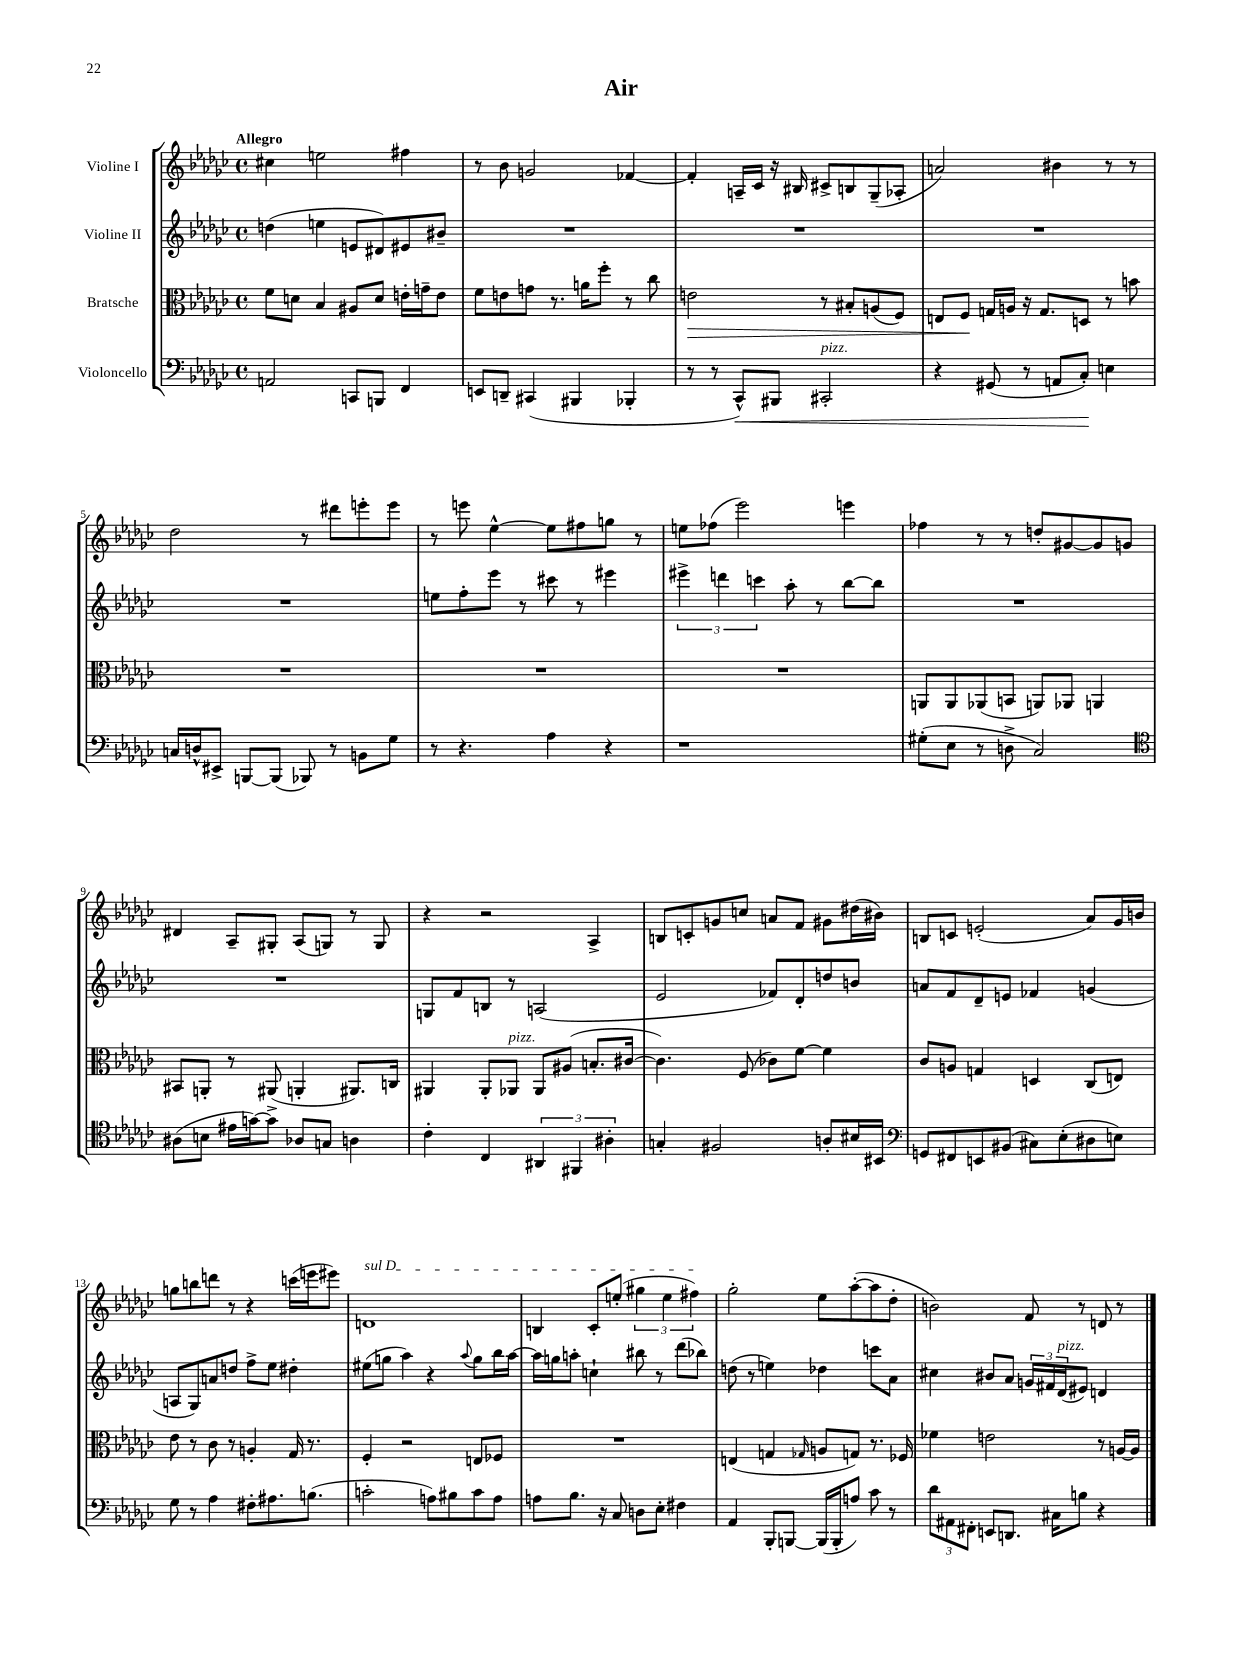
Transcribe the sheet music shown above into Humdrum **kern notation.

**kern	**kern	**kern	**kern
*staff4	*staff3	*staff2	*staff1
*clefF4	*clefC3	*clefG2	*clefG2
*k[b-e-a-d-g-c-]	*k[b-e-a-d-g-c-]	*k[b-e-a-d-g-c-]	*k[b-e-a-d-g-c-]
*M4/4	*M4/4	*M4/4	*M4/4
*met(c)	*met(c)	*met(c)	*met(c)
2AA	8f	(4dd	4cc#
.	8d	.	.
.	4B-	4ee	2ee
8CC	8A#	8e	.
8BBB	8d	8d#)	.
4FF	16e'	8e#	4ff#
.	16g~	.	.
.	8e	8b#~	.
=	=	=	=
8EE	8f	1r	8r
8DD~	8e	.	8b-
(4CC#	8g	.	2g
.	8.r	.	.
4BBB#	.	.	.
.	16a	.	.
.	8ff'	.	.
4BBB-'	8r	.	[4f-
.	8cc-	.	.
=	=	=	=
8r	2e	1r	4f-']
8r	.	.	.
8CC-^^)	.	.	16A~
.	.	.	16c-
8BBB#	.	.	16r
.	.	.	16B#
2CC#'	8r	.	8c#^
.	8B#'	.	8B
.	(8A	.	(8G-~
.	8F)	.	8A-'
=	=	=	=
4r	8E	1r	2a)
.	8F	.	.
(8GG#	16G	.	.
.	16A	.	.
8r	16r	.	.
.	8.G	.	.
8AA	.	.	4b#
8C-')	8D	.	.
4E	8r	.	8r
.	8b	.	8r
=	=	=	=
16C	1r	1r	2dd-
16D^^	.	.	.
8EE#^	.	.	.
[8BBB	.	.	.
(8BBB]	.	.	.
8BBB-)	.	.	8r
8r	.	.	8ddd#
8BB	.	.	8eee'
8G-	.	.	8eee
=	=	=	=
8r	1r	8ee	8r
4.r	.	8ff'	8eee
.	.	8eee-	[4ee-^^
.	.	8r	.
4A-	.	8ccc#	8ee-]
.	.	8r	8ff#
4r	.	4eee#	8gg
.	.	.	8r
=	=	=	=
1r	1r	6eee#^	8ee
.	.	.	(8ff-
.	.	6ddd	.
.	.	.	2eee-)
.	.	6ccc	.
.	.	8aa-'	.
.	.	8r	.
.	.	[8bb-	4eee
.	.	8bb-]	.
=	=	=	=
(8G#'	8AA	1r	4ff-
8E-	8AA	.	.
8r	(8AA-	.	8r
8D^	8BB	.	8r
2C-)	8AA)	.	8dd'
.	8AA-	.	[8g#
.	4AA	.	8g#]
.	.	.	8g
=	=	=	=
*clefC4	*	*	*
(8A#	8BB#	1r	4d#
8B	8AA'	.	.
16e#	8r	.	8A-~
[16g)	.	.	.
8g^]	(8AA#	.	8G#'
8A-	4AA'	.	(8A-
8G	.	.	8G)
4A	8.AA#)	.	8r
.	.	.	8G
.	16C	.	.
=	=	=	=
4c-'	4AA#	8G	4r
.	.	8f	.
4C-	8AA#'	8B	2r
.	8AA-	8r	.
6AA#	8AA-	(2A	.
.	(8A#	.	.
6FF#	.	.	.
.	8.B'	.	4A-^
6A#'	.	.	.
.	[16c#	.	.
=	=	=	=
4G'	4.c#])	2e-	8B
.	.	.	8c'
2F#	.	.	8g
.	(8F	.	8cc
.	8c-)	8f-)	8a
.	[8f	8d-'	8f
8A'	4f]	8dd	8g#
16B#	.	8b	(16dd#
16BB#	.	.	16b#)
=	=	=	=
*clefF4	*	*	*
8GG	8c-	8a	8B
8FF#	8A	8f	8c
8EE	4G	8d-~	(2e'
(8BB#	.	8e	.
8C#)	4D	4f-	.
(8E-'	.	.	.
8D#	(8C-	(4g	8a-)
8E)	8E)	.	16g-
.	.	.	16b
=	=	=	=
8G-	8e-	8A	8gg
8r	8r	8G-)	8bb
4A-	8c-	8a	8ddd
.	8r	8dd	8r
8F#'	4A'	8ff^	4r
8.A#	.	8ee-	.
.	16G-	4dd#'	(16ccc
(8.B	8.r	.	16eee
.	.	.	8eee#)
=	=	=	=
2c'	4F'	(8ee#	1d
.	.	8gg	.
.	2r	4aa-)	.
8A)	.	4r	.
8B#	.	.	.
.	.	8qqaa-	.
8c	8E	8gg	.
8A	8F-	16bb-	.
.	.	[16aa-	.
=	=	=	=
8A	1r	16aa-]	4B
.	.	16gg	.
8.B-	.	8aa'	.
.	.	4cc`	8c-'
16r	.	.	.
8C-	.	.	(8ee'
8D	.	8bb#	6gg#
8E-'	.	8r	.
.	.	.	6ee
4F#	.	(8ddd-	.
.	.	.	6ff#)
.	.	8bb-)	.
=	=	=	=
4AA-	(4E	(8dd	2gg-'
.	.	8r	.
8BBB-'	4G	4ee)	.
[8BBB	.	.	.
.	16qqG-	.	.
(16BBB]	8A	4dd-	8ee-
16BBB'	.	.	.
8A)	8G)	.	([8aa-'
8c-	8.r	8ccc	8aa-]
8r	.	8a-	8dd-'
.	16F-	.	.
=	=	=	=
12d-	4f-	4cc#	2b)
12AA#	.	.	.
12FF#'	.	.	.
8EE	2e	8b#	.
8.DD	.	8a-	.
.	.	24g	8f
.	.	24f#	.
16C#	.	.	.
.	.	(24d-	.
8B	.	8e#)	8r
4r	8r	4d	8d
.	[16A	.	8r
.	16A]	.	.
==	==	==	==
*-	*-	*-	*-
